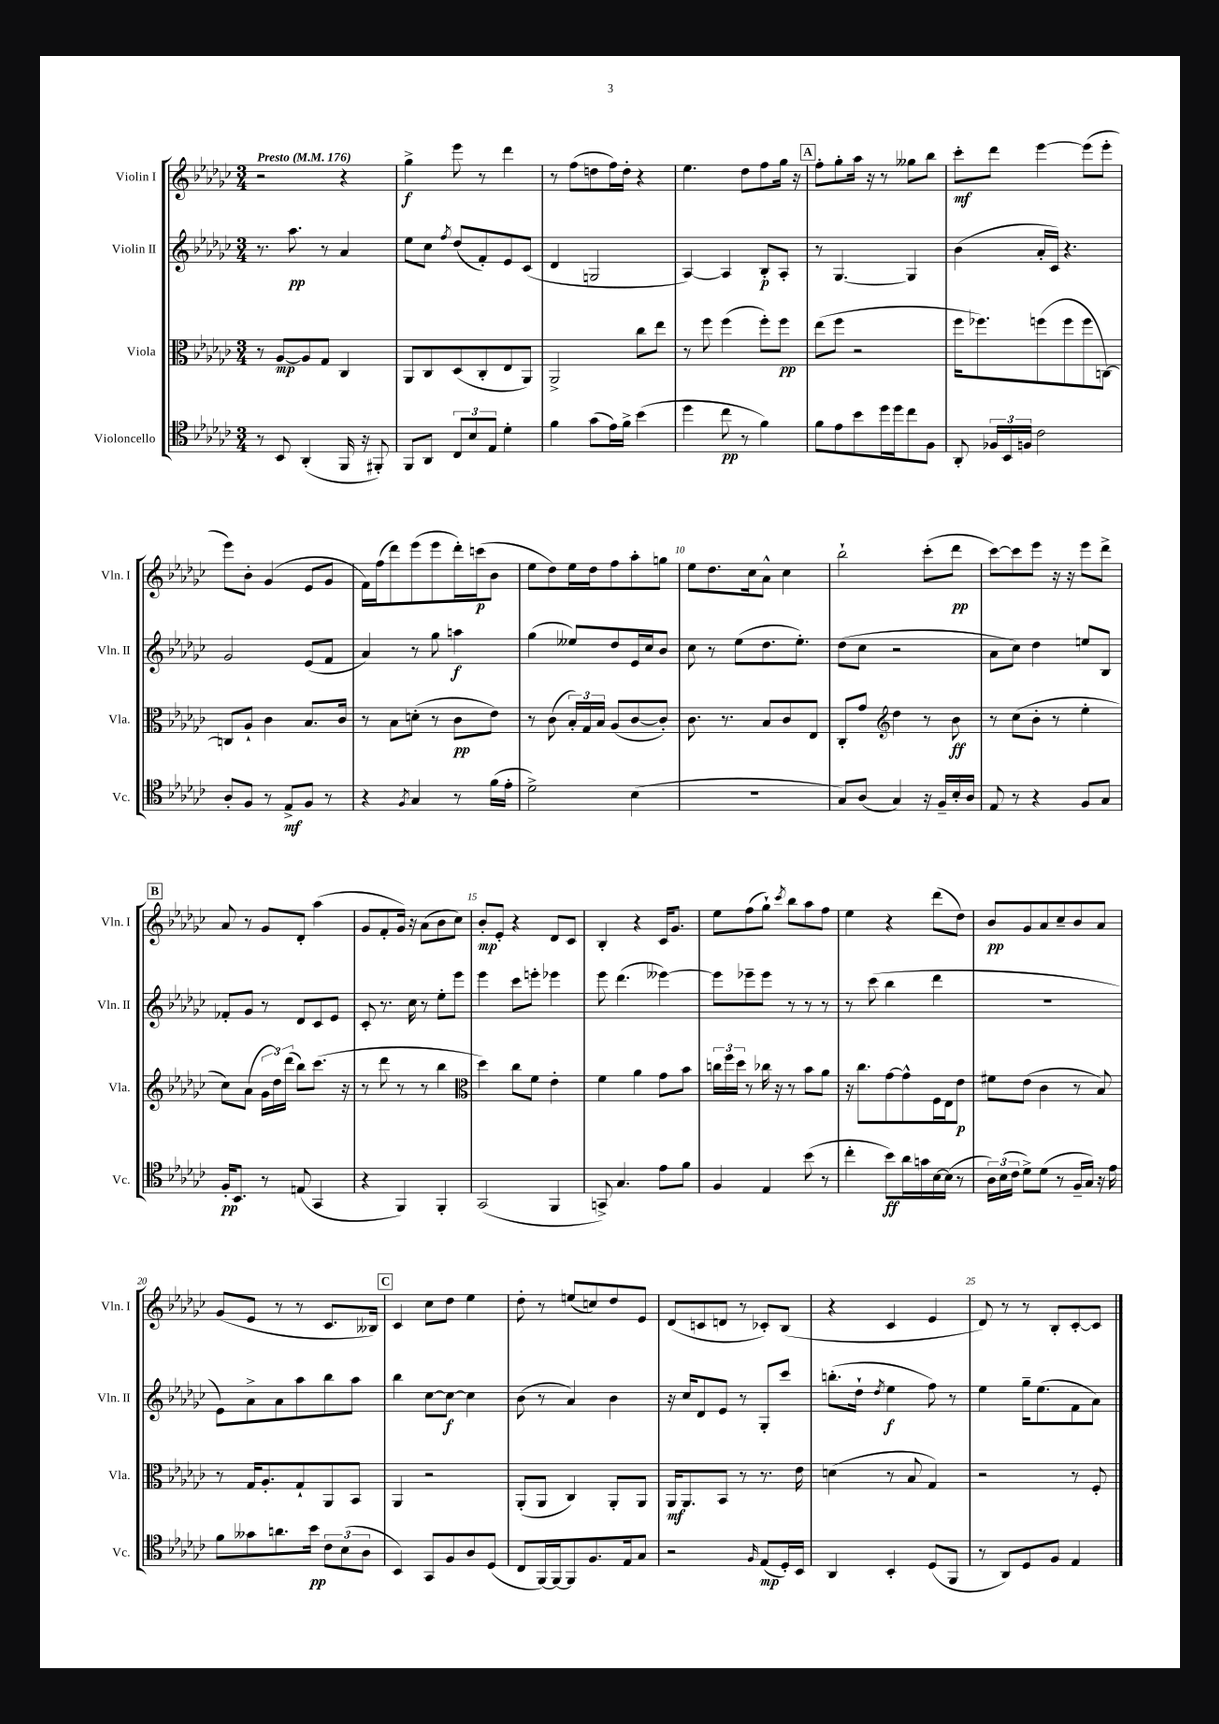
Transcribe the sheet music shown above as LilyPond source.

<<
\new StaffGroup <<
\new Staff = "s0" \with { instrumentName = "Violin I" shortInstrumentName = "Vln. I" } {
    \clef treble \key ges \major \numericTimeSignature \time 3/4 \tempo "Presto" 4 = 176
    \autoBeamOff r2 r4 |
    ges''4->\f ees'''8 r8 des'''4 |
    r8 f''8[( d''8 f''16) d''16]-. r4 |
    ees''4. des''8[ f''8 ges''16] r16 |
    \mark \markup { \box "A" } f''8[-. ges''8-. aes''16] r16 r8 geses''8[ bes''8] |
    ces'''8[-.\mf des'''8] ees'''4~ ees'''8[( ees'''8]-. |
    ees'''8[) bes'8]-. ges'4( ees'8[ ges'8] |
    f'16[) f''16( des'''8) ees'''8( ees'''8 des'''16-.) c'''16\p( bes'8] |
    ees''8[ des''8) ees''16 des''16 f''8 aes''8-. g''8] |
    ees''8[ des''8. ces''16 aes'8]-^ ces''4 |
    bes''2-! ces'''8[-.( des'''8]\pp |
    ces'''8[~) ces'''8 ees'''8] r16 r16 ees'''8[ des'''8]-> |
    \mark \markup { \box "B" } aes'8 r8 ges'8[ des'8]-. aes''4( |
    ges'8[ f'8-. ges'16]) r16 aes'8[( bes'8 ces''8]) |
    bes'8[-.\mp ees'8]-. r4 des'8[ ces'8] |
    bes4-. r4 ces'16[ ges'8.] |
    ees''8[ f''8( ges''8]-!) \acciaccatura { ces'''8 } bes''8[ aes''8 f''8] |
    ees''4 r4 des'''8[( des''8]) |
    bes'8[\pp ges'8 aes'8 ces''8-- bes'8 aes'8] |
    ges'8[( ees'8] r8 r8 ces'8.[ beses16]) |
    \mark \markup { \box "C" } ces'4 ces''8[ des''8] ees''4 |
    des''8-. r8 e''8[( c''8) des''8 ees'8] |
    des'8[( c'8 d'8] r8 ces'8[-.) bes8]( |
    r4 ces'4 ees'4 |
    des'8) r8 r8 bes8[-. ces'8~-. ces'8] \bar "|." |
}
\new Staff = "s1" \with { instrumentName = "Violin II" shortInstrumentName = "Vln. II" } {
    \clef treble \key ges \major \numericTimeSignature \time 3/4
    \autoBeamOff r8. aes''8.\pp r8 aes'4 |
    ees''8[ ces''8] \acciaccatura { f''8 } des''8[( f'8-.) ees'8 ces'8]( |
    des'4 g2 |
    aes4~) aes4 bes8[-.\p aes8]-. |
    \mark \markup { \box "A" } r8 ges4.~ ges4 |
    bes'4( aes'16[-. ces'16]) r4. |
    ges'2 ees'8[( f'8] |
    aes'4) r8 ges''8 a''4\f |
    ges''4( eeses''8[) des''8 ees'16 ces''16 bes'8] |
    ces''8 r8 ees''8[( des''8. ees''8.]-.) |
    des''8[( ces''8] r2 |
    aes'8[ ces''8]) des''4 e''8[ bes8] |
    \mark \markup { \box "B" } fes'8[-. ges'8] r8 des'8[ ces'8 ees'8] |
    ces'8-. r8. ces''16 r8 ees''8[-. ees'''8] |
    ees'''4 ces'''8[ e'''8]-. ees'''4 |
    ees'''8 des'''4.( eeses'''4~) |
    eeses'''8[ ees'''8-- ees'''8] r8 r8 r8 |
    r8 ces'''8( bes''4 des'''4 |
    R2. |
    ees'8[) aes'8-> aes'8 aes''8 bes''8 aes''8] |
    \mark \markup { \box "C" } bes''4 ces''8[~ ces''8]~\f ces''4 |
    bes'8( r8 aes'4) bes'4 |
    r16 ces''16[ des'8 ees'8] r8 ges8[-. ces'''8] |
    b''8.[-.( des''16]-! \acciaccatura { des''8 } ees''4\f f''8) r8 |
    ees''4 ges''16[-- ees''8.( f'8 aes'8]) \bar "|." |
}
\new Staff = "s2" \with { instrumentName = "Viola" shortInstrumentName = "Vla." } {
    \clef alto \key ges \major \numericTimeSignature \time 3/4
    \autoBeamOff r8 aes8[~\mp aes8 ges8] ces4 |
    aes,8[ ces8 des8( ces8-. ees8 aes,8]) |
    aes,2-> ces''8[ ees''8] |
    r8 f''8 f''4( f''8[-.) f''8]\pp |
    \mark \markup { \box "A" } ees''8[( f''8] r2 |
    f''16[ fes''8.) f''8( f''8 f''8 c8]~) |
    c8[ aes8]-! ces'4 bes8.[ ces'16] |
    r8 bes8[ d'8]-.( r8 ces'8[\pp ees'8]) |
    r8 ces'8( \tuplet 3/2 { bes16[-.) ges16 bes16] } aes8[( ces'8~ ces'8]-.) |
    ces'8. r8. bes8[ ces'8 ees8] |
    ces8[-. ges'8] \clef treble des''4 r8 bes'8\ff |
    r8 ces''8[( bes'8]-. r8 ees''4-. |
    \mark \markup { \box "B" } ces''8[) aes'8]( \tuplet 3/2 { ges'16[ des''16) des'''16]( } bes''8[) ces'''8.]( r16 |
    r8 des'''8 r8 r8 bes''4 |
    \clef alto des''4) ces''8[ f'8] ees'4-. |
    f'4 aes'4 ges'8[ bes'8] |
    \tuplet 3/2 { c''16[ f''16 des''16] } r8 ces''16 r16 r8 bes'8[ aes'8] |
    r16 ces''8.[ ges'8~ ges'8-^ f16 ees16 ees'8]\p |
    fis'8[ ees'8]( ces'4 r8 bes8) |
    r8 ges16[ aes8.-. ges8-! aes,8 bes,8] |
    \mark \markup { \box "C" } aes,4 r2 |
    aes,8[-.( aes,8] ces4) aes,8[-. aes,8] |
    aes,16[\mf aes,8. bes,8] r8 r8. ees'16 |
    d'4( r8 bes8 ges4) |
    r2 r8 f8-. \bar "|." |
}
\new Staff = "s3" \with { instrumentName = "Violoncello" shortInstrumentName = "Vc." } {
    \clef tenor \key ges \major \numericTimeSignature \time 3/4
    \autoBeamOff r8 bes,8 aes,4-.( f,16 r16 fis,8-.) |
    f,8[ aes,8] \tuplet 3/2 { ces8[ bes8 ees8] } des'4-. |
    f'4 ges'8[( ees'16) f'16]-> bes'4( |
    des''4 ces''8\pp r8 f'4) |
    \mark \markup { \box "A" } f'8[ ees'8 bes'8 des''16 des''16 ces''8 f8] |
    aes,8-. \tuplet 3/2 { fes16[ bes,16 f16] } ces'2 |
    aes8[-. f8] r8 ees8[->\mf f8] r8 |
    r4 \acciaccatura { f8 } ges4 r8 f'16[( ees'16]-. |
    des'2->) bes4( |
    R2. |
    ges8[) aes8]( ges4) r16 f16[-- bes16-. aes16] |
    ees8 r8 r4 f8[ ges8] |
    \mark \markup { \box "B" } f16[-.\pp bes,8.] r8 e8( ges,4 |
    r4 f,4) f,4-. |
    ges,2( f,4 |
    g,8->) ges4. ees'8[ f'8] |
    f4 ees4 bes'8( r8 |
    ces''4-. bes'8[\ff) aes'16 g'16 bes16~ bes16]( r8 |
    \tuplet 3/2 { aes16[) bes16( ces'16] } des'8[->) des'8]( r8 f16[-- ges16]) r16 ees'16 |
    f'8[ geses'8 a'8. bes'16]\pp \tuplet 3/2 { ces'8[ bes8( aes8] } |
    \mark \markup { \box "C" } bes,4) ges,8[ f8 aes8 des8]( |
    ces8[ f,16~) f,16~ f,8 f8. ees16 ges8] |
    r2 \grace { f16 } ees8[\mp( des16-.) bes,16] |
    aes,4 bes,4-. des8[( f,8] |
    r8 aes,8[) des8 f8] ees4 \bar "|." |
}
>>
>>
\layout { \context { \Score \override BarNumber.break-visibility = ##(#f #t #t) barNumberVisibility = #(every-nth-bar-number-visible 5) } }
